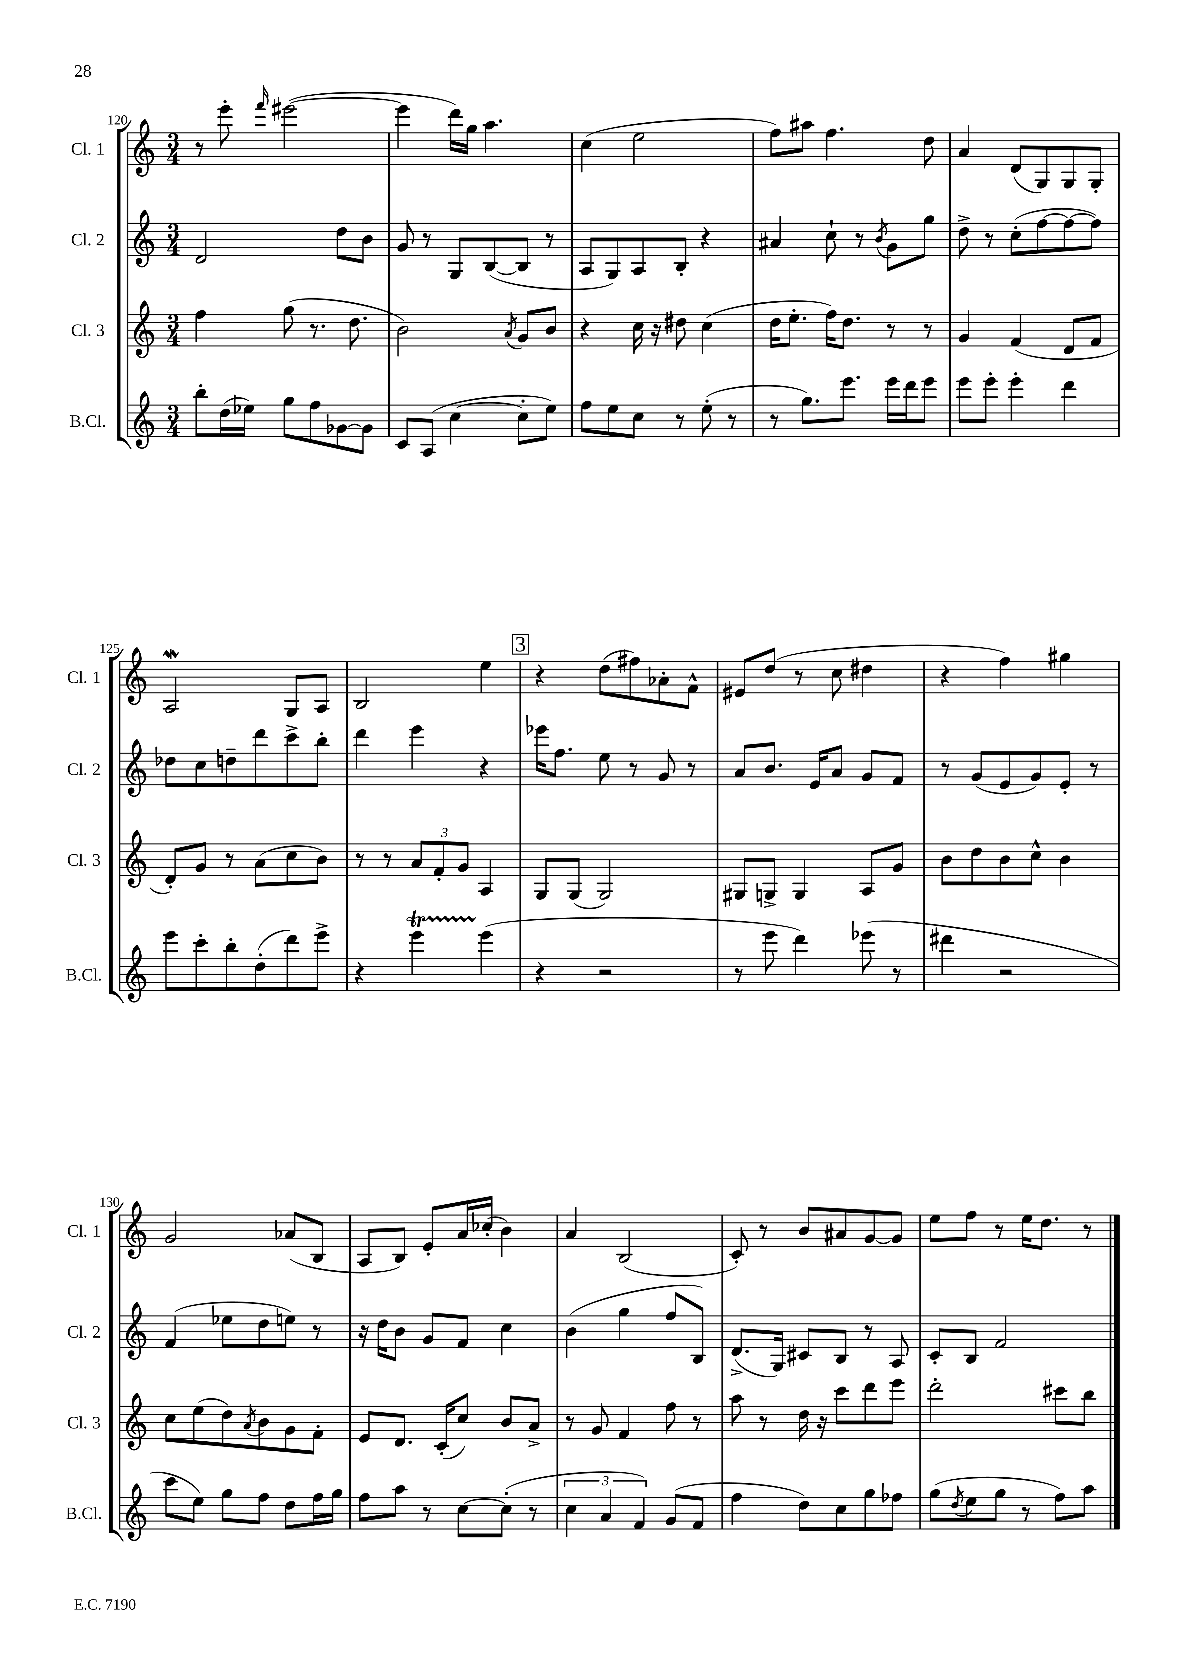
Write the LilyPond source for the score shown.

<<
\new StaffGroup <<
\new Staff = "s0" \with { instrumentName = "Cl. 1" shortInstrumentName = "Cl. 1" } {
    \clef treble \key c \major \numericTimeSignature \time 3/4
    r8 e'''8-. \grace { f'''16 } eis'''2~( |
    eis'''4 d'''16) g''16 a''4. |
    c''4( e''2 |
    f''8) ais''8 f''4. d''8 |
    a'4 d'8( g8) g8 g8-. |
    a2\mordent g8 a8 |
    b2 e''4 |
    \mark \markup { \box "3" } r4 d''8( fis''8) aes'8-. f'8-^ |
    eis'8 d''8( r8 c''8 dis''4 |
    r4 f''4) gis''4 |
    g'2 aes'8( b8 |
    a8 b8) e'8-. a'16 ces''16-.( b'4) |
    a'4 b2( |
    c'8-.) r8 b'8 ais'8 g'8~ g'8 |
    e''8 f''8 r8 e''16 d''8. r8 \bar "|." |
}
\new Staff = "s1" \with { instrumentName = "Cl. 2" shortInstrumentName = "Cl. 2" } {
    \clef treble \key c \major \numericTimeSignature \time 3/4
    d'2 d''8 b'8 |
    g'8 r8 g8 b8~( b8 r8 |
    a8 g8) a8 b8-. r4 |
    ais'4 c''8-! r8 \acciaccatura { b'8 } g'8 g''8 |
    d''8-> r8 c''8-.( f''8~ f''8~ f''8) |
    des''8 c''8 d''8-- d'''8 c'''8-> b''8-. |
    d'''4 e'''4 r4 |
    \mark \markup { \box "3" } ees'''16 f''8. e''8 r8 g'8 r8 |
    a'8 b'8. e'16 a'8 g'8 f'8 |
    r8 g'8( e'8 g'8) e'8-. r8 |
    f'4( ees''8 d''8 e''8) r8 |
    r16 d''16 b'8 g'8 f'8 c''4 |
    b'4( g''4 f''8 b8) |
    d'8.->( g16) cis'8 b8 r8 a8 |
    c'8-. b8 f'2 \bar "|." |
}
\new Staff = "s2" \with { instrumentName = "Cl. 3" shortInstrumentName = "Cl. 3" } {
    \clef treble \key c \major \numericTimeSignature \time 3/4
    f''4 g''8( r8. d''8. |
    b'2) \acciaccatura { a'8 } g'8 b'8 |
    r4 c''16 r16 dis''8 c''4( |
    d''16 e''8.-. f''16) d''8. r8 r8 |
    g'4 f'4( d'8 f'8 |
    d'8-.) g'8 r8 a'8( c''8 b'8) |
    r8 r8 \tuplet 3/2 { a'8 f'8-. g'8 } a4 |
    \mark \markup { \box "3" } g8 g8( g2) |
    gis8 g8-> g4 a8 g'8 |
    b'8 d''8 b'8 c''8-^ b'4 |
    c''8 e''8( d''8) \acciaccatura { a'8 } b'8 g'8 f'8-. |
    e'8 d'8. c'16-.( c''8) b'8 a'8-> |
    r8 g'8 f'4 f''8 r8 |
    a''8 r8 d''16 r16 c'''8 d'''8 e'''8 |
    d'''2-. cis'''8 b''8 \bar "|." |
}
\new Staff = "s3" \with { instrumentName = "B.Cl." shortInstrumentName = "B.Cl." } {
    \clef treble \key c \major \numericTimeSignature \time 3/4
    b''8-. d''16( ees''16) g''8 f''8 ges'8~ ges'8 |
    c'8 a8( c''4~ c''8-. e''8) |
    f''8 e''8 c''8 r8 e''8-.( r8 |
    r8 g''8.) e'''8. e'''16 d'''16 e'''8 |
    e'''8 e'''8-. e'''4-. d'''4 |
    e'''8 c'''8-. b''8-. d''8-.( d'''8) e'''8-> |
    r4 e'''4\startTrillSpan e'''4\stopTrillSpan( |
    \mark \markup { \box "3" } r4 r2 |
    r8 e'''8 d'''4) ees'''8( r8 |
    dis'''4 r2 |
    c'''8 e''8) g''8 f''8 d''8 f''16 g''16 |
    f''8 a''8 r8 c''8~ c''8-.( r8 |
    \tuplet 3/2 { c''4 a'4 f'4) } g'8( f'8 |
    f''4 d''8) c''8 g''8 fes''8 |
    g''8( \acciaccatura { d''8 } e''8 g''8 r8 f''8) a''8 \bar "|." |
}
>>
>>
\layout { \context { \Score currentBarNumber = #120 } }
